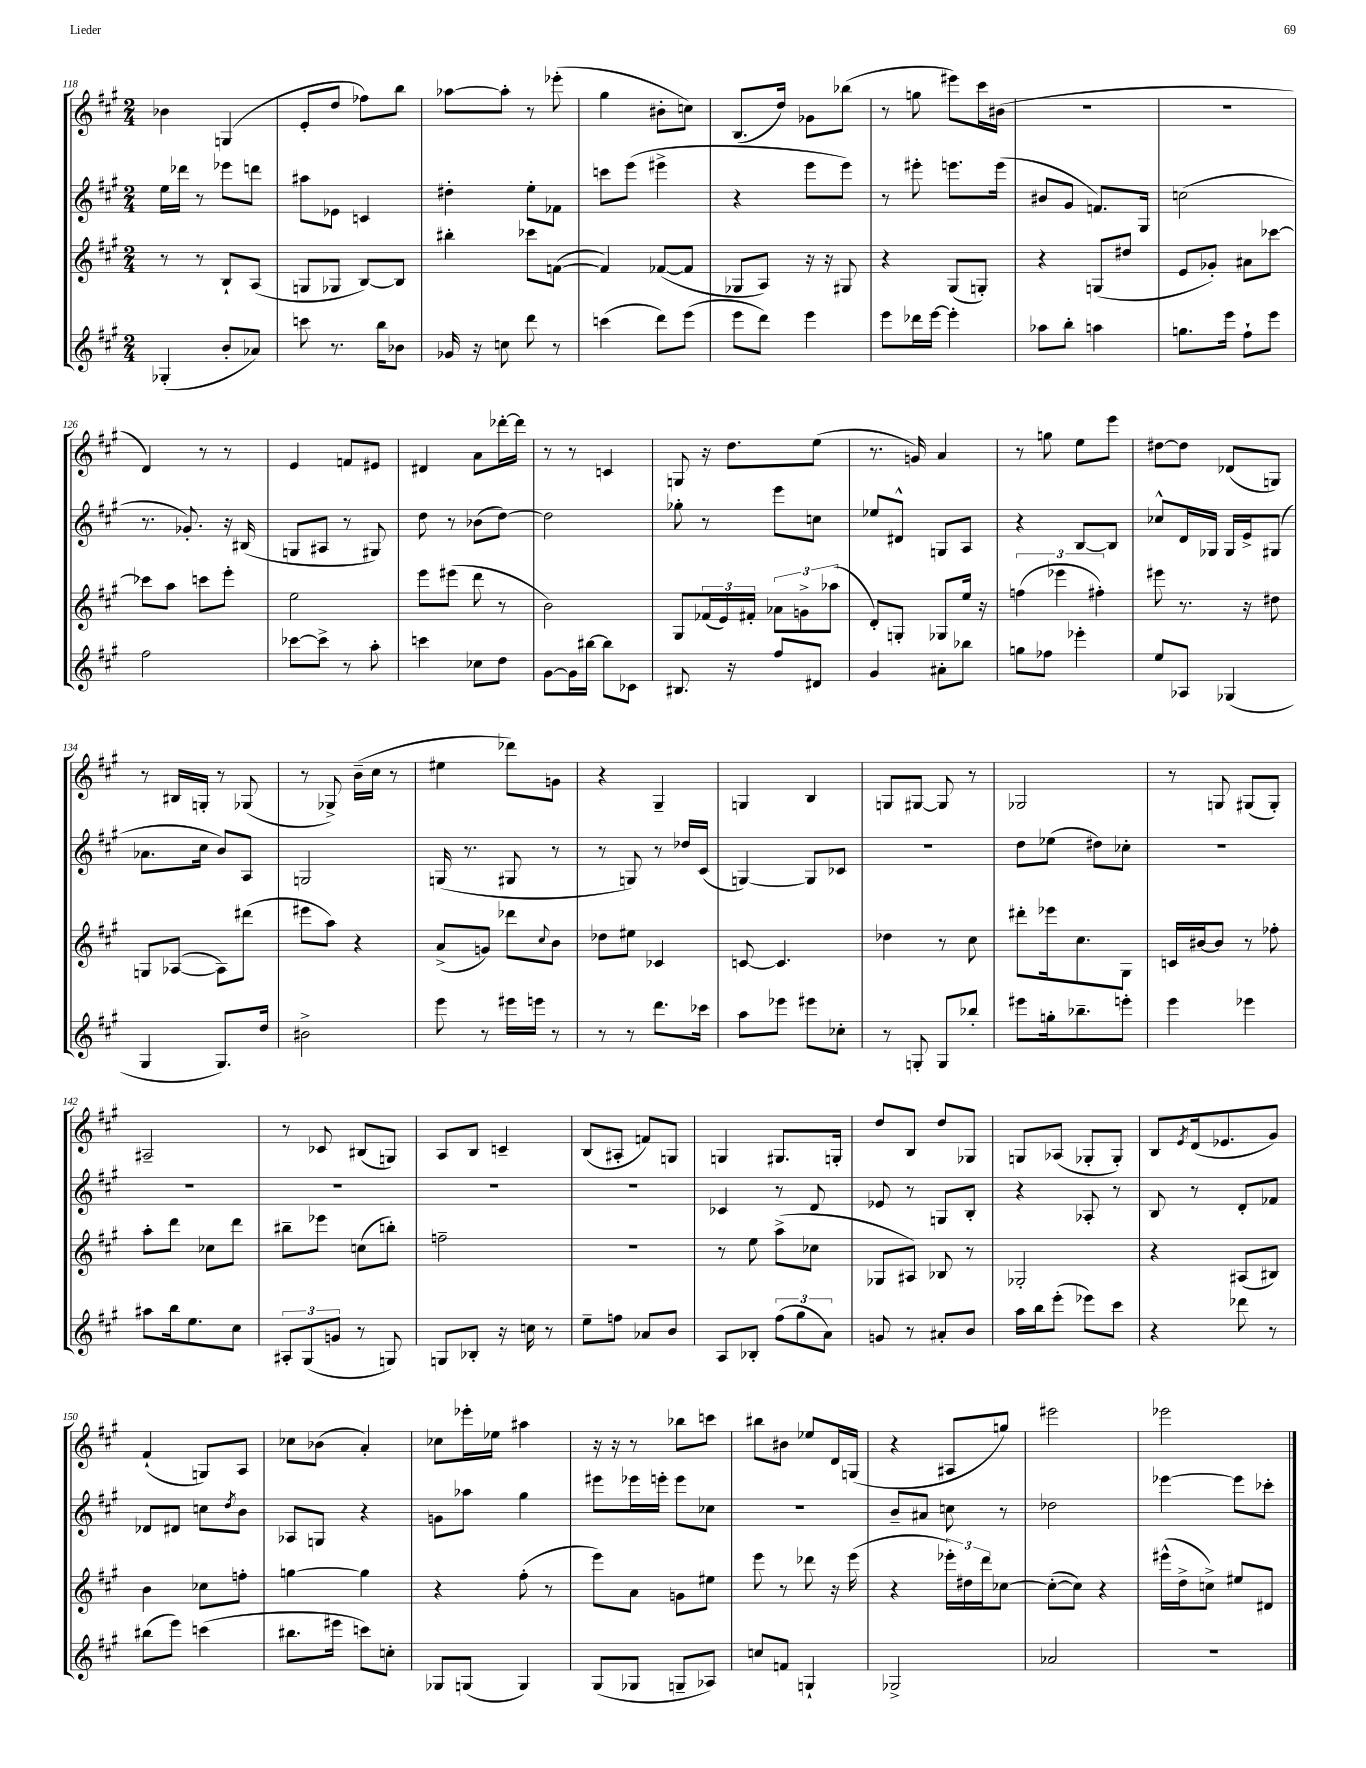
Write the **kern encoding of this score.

**kern	**kern	**kern	**kern
*staff4	*staff3	*staff2	*staff1
*clefG2	*clefG2	*clefG2	*clefG2
*k[f#c#g#]	*k[f#c#g#]	*k[f#c#g#]	*k[f#c#g#]
*M2/4	*M2/4	*M2/4	*M2/4
(4G-'	8r	16ee	4b-
.	.	16ddd-	.
.	8r	8r	.
8b'	8B`	8eee-	(4G
8a-)	(8A	8ddd	.
=	=	=	=
8ccc	8G	8aa#	8e'
8.r	8G-	8e-	8dd
.	[8B)	4c	8ff-)
16bb	.	.	.
8b-	8B]	.	8bb
=	=	=	=
16g-	4bb#'	4dd#'	[8aa-
16r	.	.	.
8cc	.	.	8aa-']
8ddd	8ccc-	8ee'	8r
8r	([8f	8f-	(8eee-'
=	=	=	=
(4ccc	4f])	8ccc	4gg#
.	.	(8eee	.
8ddd)	([8f-	4eee#^	8b#'
(8eee	8f-]	.	8cc)
=	=	=	=
8eee	8G-	4r	(8.B
8ddd)	8A)	.	.
.	.	.	16dd)
4eee	16r	8eee	8g-
.	16r	.	.
.	8G#	8eee)	(8bb-
=	=	=	=
8eee	4r	8r	8r
16ddd-	.	8eee#'	8gg
[16eee	.	.	.
4eee']	(8G#	8.eee	8eee#)
.	8G')	.	16ccc#
.	.	(16eee	(16b#
=	=	=	=
8aa-	4r	8b#	2r
8bb'	.	8g#	.
4aa	(8G	8.f)	.
.	8dd#	.	.
.	.	16G#	.
=	=	=	=
8.gg	8e	(2cc	2r
.	8g-')	.	.
16eee	.	.	.
8ff#`	8a#	.	.
8eee	[8ccc-	.	.
=	=	=	=
2ff#	8ccc-]	8.r	4d)
.	8aa	.	.
.	.	8.g-')	.
.	8ccc	.	8r
.	8eee'	16r	8r
.	.	(16B#	.
=	=	=	=
[8ccc-	2ee	8G	4e
8ccc-^]	.	8A#	.
8r	.	8r	8f
8aa'	.	8G#)	8e#
=	=	=	=
4ccc	8eee	8dd	4d#
.	(8eee#	8r	.
8cc-	8ddd	(8b-	8a
8dd	8r	[8dd)	[16ddd-'
.	.	.	16ddd-]
=	=	=	=
[8g#	2b)	2dd]	8r
16g#]	.	.	8r
[16bb#	.	.	.
8bb#]	.	.	4c
8c-	.	.	.
=	=	=	=
8.B#	8G#	8gg-'	8G
.	(24f-	8r	16r
.	24e)	.	.
16r	.	.	8.dd
.	24f#'	.	.
8ff#	12a-	8eee	.
.	12g^	.	.
8d#	.	8cc	(8ee
.	(12aa-	.	.
=	=	=	=
4g#	8d')	8ee-	8.r
.	8G'	8d#^^	.
.	.	.	16g)
8a#'	8G-	8G	4a
8bb-	16ee	8A	.
.	16r	.	.
=	=	=	=
8gg	(6ff	4r	8r
8ff-	.	.	8gg
.	6eee-	.	.
4eee-'	.	[8B	8ee
.	6ff#')	.	.
.	.	8B]	8eee
=	=	=	=
8ee	8eee#	8cc-^^	[8dd#
8A-	8.r	16d	8dd#]
.	.	16G-	.
(4G-	.	16G-	(8d-
.	16r	16e^	.
.	8dd#	(8G#	8G)
=	=	=	=
4G#	8G	8.a-	8r
.	([8A-	.	16B#
.	.	16cc#	16G'
8.G#)	8A-])	8b)	8r
.	(8ddd#	8A	(8G-
16dd	.	.	.
=	=	=	=
2b#^	8eee#	2G	8r
.	8aa)	.	8G-^)
.	4r	.	(16b~
.	.	.	16cc#
.	.	.	8r
=	=	=	=
8eee	(8a^	(16G	4ee#
.	.	8.r	.
8r	8g)	.	.
16eee#	8ddd-	8G#	8ddd-)
16eee	.	.	.
.	8qqcc#	.	.
8r	8b	8r	8g
=	=	=	=
8r	8dd-	8r	4r
8r	8ee#	8G)	.
8.ddd	4c-	8r	4G#~
.	.	16dd-	.
16ccc-	.	(16c#	.
=	=	=	=
8aa	[8c	[4G)	4G
8eee-	4.c]	.	.
8eee#	.	8G]	4B
8cc-'	.	8c-	.
=	=	=	=
8r	4dd-	2r	8G
8G'	.	.	[8G#
8G	8r	.	8G#]
8bb-'	8cc#	.	8r
=	=	=	=
8eee#	8ddd#'	8dd	2G-
16gg'	16eee-	(8ee-	.
8.bb-~	8.cc#	.	.
.	.	8dd#)	.
8eee'	8G#	8cc-'	.
=	=	=	=
4eee	16c	2r	8r
.	[16b#	.	.
.	8b#]	.	8G
4eee-	8r	.	(8G#
.	8ff-'	.	8G#')
=	=	=	=
8aa#	8aa'	2r	2A#~
16bb	8ddd	.	.
8.ee	.	.	.
.	8cc-	.	.
8cc#	8ddd	.	.
=	=	=	=
12A#'	8bb#~	2r	8r
(12G#	.	.	.
.	8eee-	.	8c-
12g	.	.	.
8r	(8cc	.	(8B#
8G)	8bb')	.	8G)
=	=	=	=
8G	2ff~	2r	8A
8B-'	.	.	8B
16r	.	.	4c~
16cc	.	.	.
8r	.	.	.
=	=	=	=
8ee~	2r	2r	(8B
8ff	.	.	8A#'
8a-	.	.	8f)
8b	.	.	8G
=	=	=	=
8A	8r	4c-	4G
8B-'	8ee	.	.
(12ff#	(8aa^	8r	8.G#
12gg#	.	.	.
.	8cc-	8d	.
12a)	.	.	.
.	.	.	16G'
=	=	=	=
8g	8G-	8e-	8dd
8r	8A#)	8r	8B
8a#'	8B-	8G	8dd
8b	8r	8B'	8G-
=	=	=	=
16aa	2G-'	4r	8G
16bb	.	.	.
(8eee'	.	.	(8A-
8eee-)	.	8A-'	8G-'
8ccc#	.	8r	8G-')
=	=	=	=
4r	4r	8B	8B
.	.	.	8qe
.	.	8r	(16d
.	.	.	8.e-
8ddd-	(8A#	8d'	.
8r	8B#)	8f-	8g#)
=	=	=	=
(8bb#	4b	8d-	(4f#`
8eee)	.	8d#	.
(4ccc	8cc-	8cc	8G)
.	.	8qdd	.
.	8ff'	8b	8A
=	=	=	=
8.bb#	[4gg	8A-	8cc-
.	.	8G	(8b-
16eee#	.	.	.
8ccc)	4gg]	4r	4a')
8cc'	.	.	.
=	=	=	=
8G-	4r	8g	8cc-
(8G	.	8aa-	16eee-'
.	.	.	16ee-
4G)	(8ff#'	4gg#	4aa#
.	8r	.	.
=	=	=	=
(8G#	8eee)	8eee#	16r
.	.	.	16r
8G-	8a	16eee-	8r
.	.	16eee'	.
8G~	8g	8eee	8bb-
8A-)	8ee#	8cc-	8ccc
=	=	=	=
8cc	8eee	2r	8bb#
8f	8r	.	8b#
4G`	8ddd-	.	8ee-
.	16r	.	16d
.	(16eee	.	(16G
=	=	=	=
2G-^	4r	8b~	4r
.	.	8a#	.
.	24eee-')	8cc	8A#
.	24dd#	.	.
.	24ddd	.	.
.	[8cc-	8r	8gg)
=	=	=	=
2a-	(8cc-'_	2dd-	2eee#
.	8cc-])	.	.
.	4r	.	.
=	=	=	=
2r	(16eee#^^	[4eee-	2eee-
.	16dd^	.	.
.	8cc^)	.	.
.	8ee#	8eee-]	.
.	8d#	8ccc-'	.
==	==	==	==
*-	*-	*-	*-
